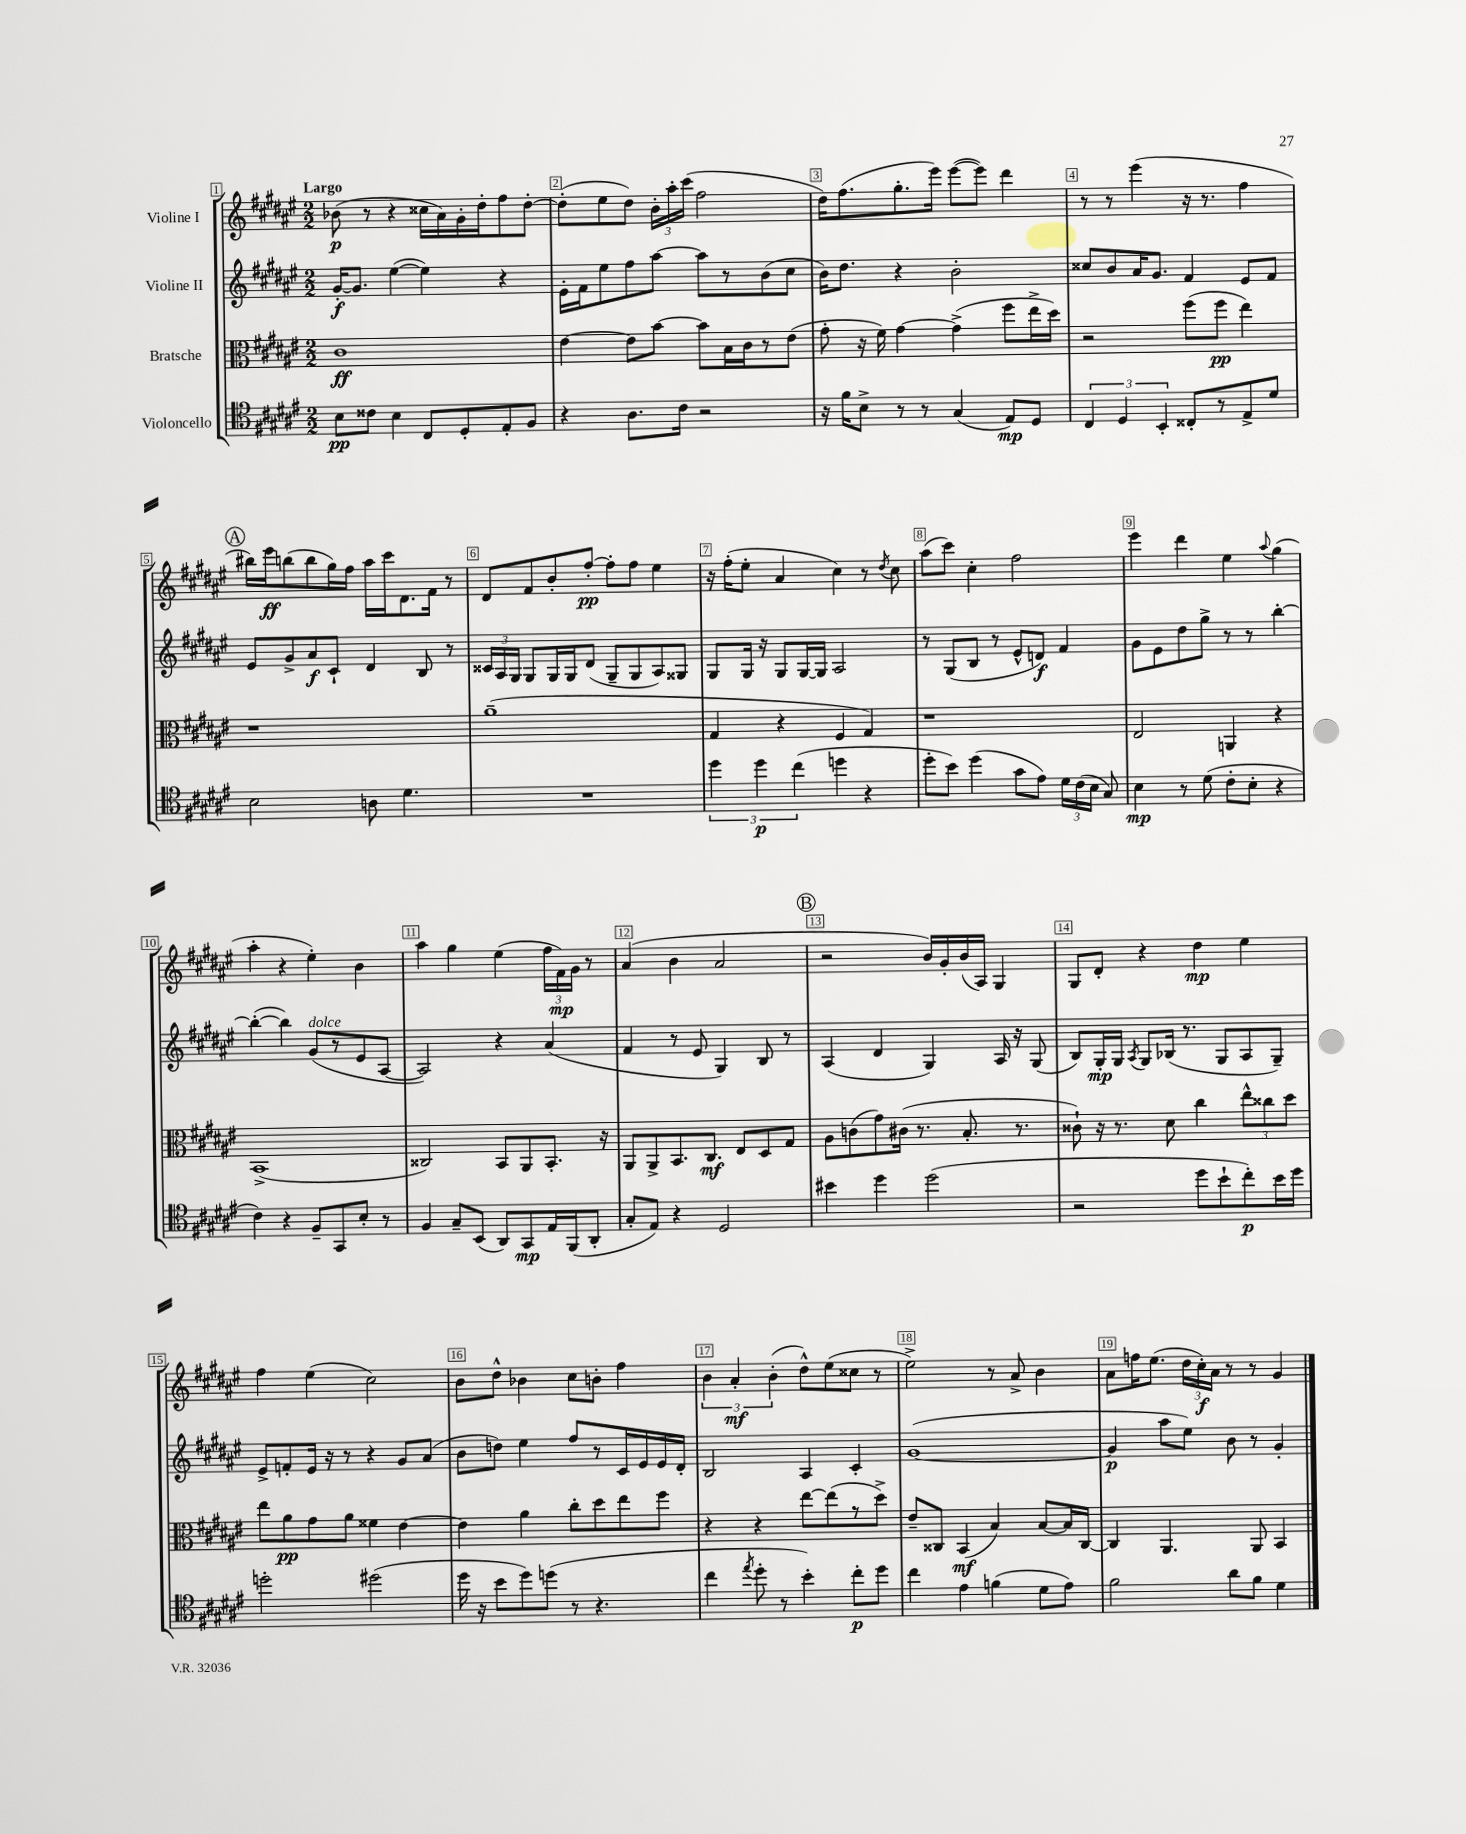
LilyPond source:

<<
\new StaffGroup <<
\new Staff = "s0" \with { instrumentName = "Violine I" } {
    \clef treble \key fis \major \numericTimeSignature \time 2/2 \tempo "Largo"
    \autoBeamOff bes'8\p( r8 r4 cisis''16[ ais'16) gis'16-. dis''16-. fis''8 dis''8]~-. |
    dis''8[-.( eis''8 dis''8]) \tuplet 3/2 { b'16[-. ais''16-. cis'''16]( } fis''2 |
    dis''16[) fis''8.( gis''8.-. eis'''16]) eis'''8[~( eis'''8]) dis'''4 |
    r8 r8 eis'''4( r16 r8. fis''4 |
    \mark \markup { \circle "A" } bis''16[) eis'''16\ff b''8( b''8 gis''16) fis''16] ais''16[ cis'''16 dis'8. fis'16] r8 |
    dis'8[ fis'8 b'8-. fis''8]~-.\pp fis''8[-. fis''8] eis''4 |
    r16 fis''16[-.( eis''8]-. ais'4 cis''4) r8 \acciaccatura { dis''8 } cis''8 |
    ais''8[( cis'''8]) cis''4-. fis''2 |
    eis'''4 dis'''4 eis''4 \appoggiatura { ais''8 } gis''4( |
    ais''4-. r4 eis''4-.) b'4 |
    ais''4 gis''4 eis''4( \tuplet 3/2 { fis''16[ fis'16\mp) gis'16] } r8 |
    ais'4( b'4 ais'2 |
    \mark \markup { \circle "B" } r2 b'16[) gis'16-. b'16( ais16]) gis4 |
    gis8[ dis'8]-. r4 dis''4\mp eis''4 |
    fis''4 eis''4( cis''2) |
    b'8[ dis''8]-^ bes'4 cis''8[ b'8]-. fis''4 |
    \tuplet 3/2 { b'4 ais'4-.\mf b'4-.( } dis''8[-^) eis''8( cisis''8] r8 |
    eis''2->) r8 ais'8-> b'4 |
    ais'8[ f''16 eis''8.]( \tuplet 3/2 { dis''16[ cis''16-.\f) ais'16] } r8 r8 gis'4 \bar "|." |
}
\new Staff = "s1" \with { instrumentName = "Violine II" } {
    \clef treble \key fis \major \numericTimeSignature \time 2/2
    \autoBeamOff gis'16[~-.\f gis'8.] eis''4~( eis''4) r4 |
    eis'16[-. fis'16 eis''8 fis''8 ais''8]~ ais''8[ r8 b'8( cis''8] |
    b'16[) dis''8.] r4 b'2-. |
    cisis''8[ b'8 ais'16 gis'8.] fis'4 eis'8[ fis'8] |
    \mark \markup { \circle "A" } eis'8[ gis'8-> ais'8\f cis'8]-! dis'4 b8 r8 |
    \tuplet 3/2 { cisis'16[ ais16 gis16] } gis8[ gis16 gis16 dis'8]( gis8[-- gis8 ais8) gisis8] |
    gis8[ gis16] r16 gis8[ gis16~ gis16] ais2 |
    r8 gis8[( b8] r8 eis'8[-^ d'8]\f) fis'4 |
    gis'8[ eis'8 dis''8 gis''8]-> r8 r8 b''4~-. |
    b''4~-.( b''4) gis'8[^\markup { \italic "dolce" }( r8 eis'8 ais8]~ |
    ais2) r4 ais'4( |
    fis'4 r8 eis'8 gis4) b8 r8 |
    \mark \markup { \circle "B" } ais4( dis'4 gis4) ais16 r16 gis8( |
    b8[) gis16-.\mp gis16] \acciaccatura { ais8 } gis8[ bes16]( r8. gis8[ ais8 gis8]--) |
    eis'8[-> f'8-. eis'16] r16 r8 r4 gis'8[ ais'8]( |
    b'8[ d''8]) eis''4 fis''8[ r8 cis'16 eis'16 eis'16 dis'16]-. |
    b2 ais4 cis'4-. |
    gis'1~( |
    gis'4\p ais''8[ eis''8]) b'8 r8 gis'4-. \bar "|." |
}
\new Staff = "s2" \with { instrumentName = "Bratsche" } {
    \clef alto \key fis \major \numericTimeSignature \time 2/2
    \autoBeamOff cis'1\ff |
    eis'4~ eis'8[ b'8]~ b'8[ b16 cis'16 r8 eis'8]( |
    gis'8-. r16 fis'16) gis'4~ gis'4->( fis''8[ eis''16-> dis''16]) |
    r2 fis''8[( fis''8]\pp eis''4) |
    \mark \markup { \circle "A" } r1 |
    ais'1--( |
    gis4 r4 fis4 gis4) |
    r1 |
    eis2 a,4 r4 |
    b,1->( |
    cisis2) b,8[ ais,8 b,8.]-. r16 |
    ais,8[ ais,8-> b,8. cis8.]\mf eis8[ dis8 gis8] |
    \mark \markup { \circle "B" } ais8[ c'8( gis'8) cis'16]( r8. b8.-. r8. |
    cisis'8-!) r16 r8. dis'8 cis''4 \tuplet 3/2 { eis''8[-^ cisis''8 dis''8] } |
    eis''8[ ais'8\pp gis'8 ais'8] fisis'4 eis'4~ |
    eis'4 ais'4 cis''8[-. dis''8 eis''8 fis''8] |
    r4 r4 eis''8[~ eis''8( r8 dis''8]->) |
    eis'8[-- cisis8] b,4\mf( b4) b8[~ b16 cisis16]~ |
    cisis4 ais,4. ais,8 b,4 \bar "|." |
}
\new Staff = "s3" \with { instrumentName = "Violoncello" } {
    \clef tenor \key fis \major \numericTimeSignature \time 2/2
    \autoBeamOff b8[\pp cisis'8] b4 cis8[ dis8-. eis8-. fis8] |
    r4 ais8.[ cis'16] r2 |
    r16 fis'16[ b8]-> r8 r8 gis4( eis8[\mp) dis8] |
    \tuplet 3/2 { cis4 dis4 b,4-. } cisis8[-. r8 eis8-> dis'8] |
    \mark \markup { \circle "A" } b2 a8 dis'4. |
    R1 |
    \tuplet 3/2 { dis''4 dis''4\p cis''4( } d''4 r4 |
    dis''8[-. b'8]) dis''4( gis'8[ eis'8]) \tuplet 3/2 { dis'16[ cis'16( b16] } gis8) |
    b4\mp r8 dis'8( cis'8[-. b8]-. r4 |
    cis'4) r4 fis8[-- gis,8 b8]-. r8 |
    fis4 gis8[-- b,8]( ais,8[) gis,8\mp eis16 fis,16( ais,8]-. |
    gis8[-. eis8]) r4 dis2 |
    \mark \markup { \circle "B" } bis'4 dis''4 dis''2( |
    r2 dis''8[ b'8-! cis''8-.\p) b'16 dis''16] |
    d''2-. dis''2( |
    dis''16 r16 b'8[ dis''8) d''8]( r8 r4. |
    cis''4 \acciaccatura { eis''8 } dis''8-. r8 b'4-.) cis''8[-.\p dis''8] |
    cis''4 eis'4 f'4( dis'8[ eis'8]) |
    fis'2 ais'8[ fis'8] dis'4 \bar "|." |
}
>>
>>
\layout { \context { \Score \override BarNumber.break-visibility = ##(#f #t #t) barNumberVisibility = #all-bar-numbers-visible \override BarNumber.stencil = #(make-stencil-boxer 0.1 0.3 ly:text-interface::print) } }
